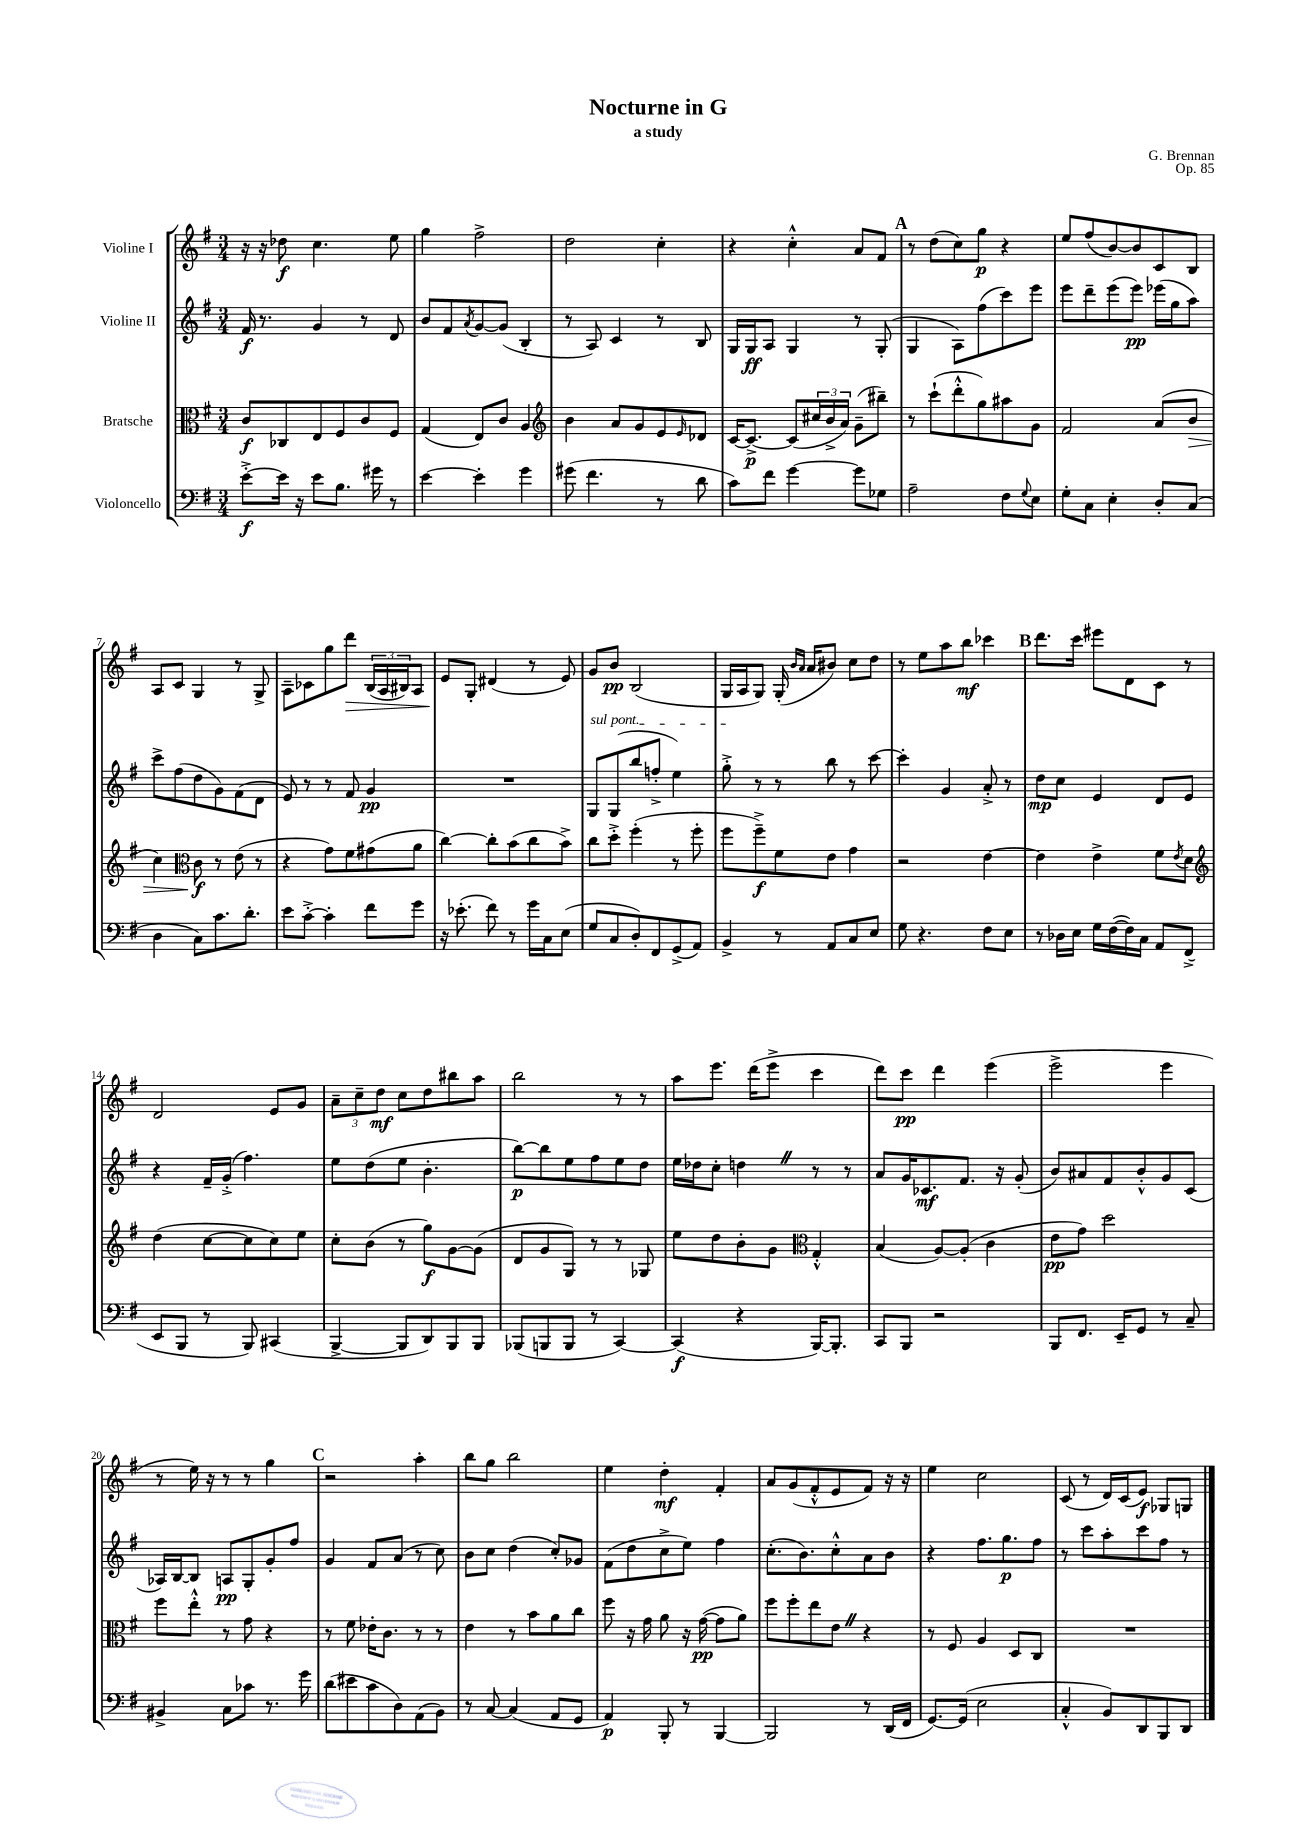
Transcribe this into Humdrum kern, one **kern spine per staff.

**kern	**dynam	**kern	**dynam	**kern	**dynam	**kern	**dynam
*part4	*part4	*part3	*part3	*part2	*part2	*part1	*part1
*staff4	*staff4	*staff3	*staff3	*staff2	*staff2	*staff1	*staff1
*I"Violoncello	*	*I"Bratsche	*	*I"Violine II	*	*I"Violine I	*
*clefF4	*	*clefC3	*	*clefG2	*	*clefG2	*
*k[f#]	*	*k[f#]	*	*k[f#]	*	*k[f#]	*
*M3/4	*	*M3/4	*	*M3/4	*	*M3/4	*
=1	=1	=1	=1	=1	=1	=1	=1
[8e'^\L	f	8c/L	f	16f#/	f	16r	.
.	.	.	.	8.r	.	16r	.
16e\Jk]	.	8C-X/	.	.	.	8dd-X\	f
16r	.	.	.	.	.	.	.
8e\L	.	8E/	.	4g/	.	4.cc\	.
8.B\J	.	8F#/	.	.	.	.	.
.	.	8c/	.	8r	.	.	.
16g#X\	.	.	.	.	.	.	.
8r	.	8F#/J	.	8d/	.	8ee\	.
=2	=2	=2	=2	=2	=2	=2	=2
[4e\	.	(4G/	.	8b/L	.	4gg\	.
.	.	.	.	8f#/	.	.	.
.	.	.	.	8qa/	.	.	.
4e'\]	.	8E/L)	.	[8g/	.	2ff#^\	.
.	.	8c/J	.	(8g/J]	.	.	.
4g\	.	4A/	.	4B'/	.	.	.
=3	=3	=3	=3	=3	=3	=3	=3
*	*	*clefG2	*	*	*	*	*
(8g#X\	.	4b\	.	8r	.	2dd\	.
4.f#\	.	.	.	8A/)	.	.	.
.	.	8a/L	.	4c/	.	.	.
.	.	8g/	.	.	.	.	.
8r	.	8e/	.	8r	.	4cc'\	.
.	.	16qqe/	.	.	.	.	.
8d\	.	8d-X/J	.	8B/	.	.	.
=4	=4	=4	=4	=4	=4	=4	=4
8c\L)	.	[16c/KL	.	16G/LL	.	4r	.
.	.	8.c^/J_	p	16G/J	ff	.	.
8f#\J	.	.	.	8A/J	.	.	.
[4g\	.	(8c/L]	.	4G/	.	4cc'^^\	.
.	.	24cc#X/L	.	.	.	.	.
.	.	24b^/	.	.	.	.	.
.	.	24a/JJ)	.	.	.	.	.
8g\L]	.	(8g~\L	.	8r	.	8a/L	.
8G-X\J	.	8bb#X~\J)	.	(8G'/	.	8f#/J	.
!!LO:REH:place=s1:t=A
=5	=5	=5	=5	=5	=5	=5	=5
2A~\	.	8r	.	4G/	.	8r	.
.	.	(8ccc`\L	.	.	.	(8dd\L	.
.	.	8ddd'^^\	.	8A\L)	.	8cc\)	.
.	.	8gg\)	.	(8ff#\	.	8gg\J	p
8F#\L	.	8aa#X\	.	8ccc\)	.	4r	.
8qqG/	.	.	.	.	.	.	.
8E\J	.	8g\J	.	8eee\J	.	.	.
=6	=6	=6	=6	=6	=6	=6	=6
8G'\L	.	2f#/	.	8eee\L	.	8ee/L	.
8C\J	.	.	.	8ddd~\	.	(8ff#/	.
4E'\	.	.	.	(8eee\	.	[8b/)	.
.	.	.	.	8eee\J)	pp	8b/]	.
8D'/L	.	(8a/L	.	(16eee-X\LL	.	8c/	.
.	.	.	.	16gg\J	.	.	.
!	!	!	!LO:HP:b	!	!	!	!
(8C/J	.	8b/J	>	8aa\J)	.	8B/J	.
!!LO:LB:g=z
=7	=7	=7	=7	=7	=7	=7	=7
4D\	.	4cc\)	.	8ccc^\L	.	8A/L	.
.	.	.	.	(8ff#\	.	8c/J	.
*	*	*clefC3	*	*	*	*	*
8C\L)	.	8c\	f	8dd\	.	4G/	.
8.c\	.	8r	]	8g\)	.	.	.
.	.	(8e\	.	(8f#\	.	8r	.
8.d'\J	.	.	.	.	.	.	.
.	.	8r	.	8d\J	.	8G^/	.
=8	=8	=8	=8	=8	=8	=8	=8
8e\L	.	4r	.	8e/)	.	8A~\L	.
[8c'^\J	.	.	.	8r	.	8c-X\	.
4c'\]	.	8g\L)	.	8r	.	8gg\	.
!	!	!	!	!	!	!	!LO:HP:b
.	.	8f#\	.	8f#/	.	8ddd\J	>
8f#\L	.	(8g#X\	.	4g/	pp	(24B/LL	.
.	.	.	.	.	.	24A/	.
.	.	.	.	.	.	24B#X/J)	.
8g\J	.	8a\J	.	.	.	8A/J	.
=9	=9	=9	=9	=9	=9	=9	=9
16r	.	[4cc\)	.	2.r	.	8e/L	.
(8.e-X'\	.	.	.	.	.	.	.
.	.	.	.	.	.	8G'/J	]
8f#\)	.	8cc'\L]	.	.	.	(4d#X/	.
8r	.	(8b\	.	.	.	.	.
16g\LL	.	8cc\	.	.	.	8r	.
16C\J	.	.	.	.	.	.	.
(8E\J	.	8b^\J)	.	.	.	8e/)	.
=10	=10	=10	=10	=10	=10	=10	=10
!	!	!	!	!LO:TX:a:i:t=sul pont.	!	!	!
8G/L	.	8cc\L	.	8G/L	.	8g/L	.
8C/	.	8dd'^\J	.	(8G/	.	8b/J	pp
8D'/)	.	(4ff#'\	.	8bb/	.	(2B/	.
8FF#/	.	.	.	8ffn'^/J	.	.	.
(8GG^/	.	8r	.	4ee\)	.	.	.
8AA/J)	.	8ff#'\	.	.	.	.	.
=11	=11	=11	=11	=11	=11	=11	=11
4BB^/	.	8ff#\L	.	8gg'^\	.	16G/LL	.
.	.	.	.	.	.	16A/J	.
.	.	8ff#~^\)	f	8r	.	8G/J)	.
8r	.	8f#\	.	8r	.	(16G'/	.
.	.	.	.	.	.	16qqb/LL	.
.	.	.	.	.	.	16qqa/JJ	.
.	.	.	.	.	.	16a/KL	.
8AA/L	.	8e\J	.	8bb\	.	8b#X/J)	.
8C/	.	4g\	.	8r	.	8cc\L	.
8E/J	.	.	.	[8ccc\	.	8dd\J	.
=12	=12	=12	=12	=12	=12	=12	=12
8G\	.	2r	.	4ccc'\]	.	8r	.
4.r	.	.	.	.	.	8ee\L	.
.	.	.	.	4g/	.	8aa\	.
.	.	.	.	.	.	8bb\J	mf
8F#\L	.	[4e\	.	8a'^/	.	4ccc-X\	.
8E\J	.	.	.	8r	.	.	.
!!LO:REH:place=s1:t=B
=13	=13	=13	=13	=13	=13	=13	=13
8r	.	4e\]	.	8dd\L	mp	8.ddd\L	.
16D-X\LL	.	.	.	8cc\J	.	.	.
16E\JJ	.	.	.	.	.	16ccc\Jk	.
16G\LL	.	4e^\	.	4e/	.	8eee#X\L	.
([16F#\	.	.	.	.	.	.	.
16F#\])	.	.	.	.	.	8d\	.
16C\JJ	.	.	.	.	.	.	.
8AA/L	.	8f#\L	.	8d/L	.	8c\J	.
.	.	8qe/	.	.	.	.	.
(8FF#^/J	.	8d\J	.	8e/J	.	8r	.
!!LO:LB:g=z
=14	=14	=14	=14	=14	=14	=14	=14
*	*	*clefG2	*	*	*	*	*
8EE/L	.	(4dd\	.	4r	.	2d/	.
8BBB/J	.	.	.	.	.	.	.
8r	.	[8cc\L	.	16f#~/LL	.	.	.
.	.	.	.	(16g'^/JJ	.	.	.
8BBB/)	.	8cc\]	.	4.ff#\)	.	.	.
(4CC#X/	.	8cc\)	.	.	.	8e/L	.
.	.	8ee\J	.	.	.	8g/J	.
=15	=15	=15	=15	=15	=15	=15	=15
[4BBB^/	.	8cc'\L	.	8ee\L	.	12a~\L	.
.	.	.	.	.	.	12cc~\	.
.	.	(8b\J	.	(8dd\	.	.	.
.	.	.	.	.	.	12dd\J	mf
8BBB/L]	.	8r	.	8ee\J	.	8cc\L	.
8DD/)	.	8gg\L)	f	4.b'\	.	8dd\	.
8BBB/	.	[8g\	.	.	.	8bb#X\	.
8BBB/J	.	(8g\J]	.	.	.	8aa\J	.
=16	=16	=16	=16	=16	=16	=16	=16
(8BBB-X/L	.	8d/L	.	[8bb\L)	p	2bb\	.
8BBBn/	.	8g/	.	8bb\]	.	.	.
8BBB/J	.	8G/J)	.	8ee\	.	.	.
8r	.	8r	.	8ff#\	.	.	.
[4CC/)	.	8r	.	8ee\	.	8r	.
.	.	8G-X/	.	8dd\J	.	8r	.
=17	=17	=17	=17	=17	=17	=17	=17
(4CC/]	f	8ee\L	.	16ee\LL	.	8aa\L	.
.	.	.	.	16dd-X\J	.	.	.
.	.	8dd\	.	8cc'\J	.	8.eee\J	.
4r	.	8b'\	.	4ddnZ\	.	.	.
.	.	.	.	.	.	(16ddd\KL	.
.	.	8g\J	.	.	.	8eee^\J	.
*	*	*clefC3	*	*	*	*	*
[16BBB/KL)	.	4G'^^/	.	8r	.	4ccc\	.
8.BBB'/J]	.	.	.	.	.	.	.
.	.	.	.	8r	.	.	.
=18	=18	=18	=18	=18	=18	=18	=18
8CC/L	.	(4B/	.	8a/L	.	8ddd\L)	.
8BBB/J	.	.	.	16g/K	.	8ccc\J	pp
.	.	.	.	8.c-X/	mf	.	.
2r	.	[8A/L)	.	.	.	4ddd\	.
.	.	(8A'/J]	.	8.f#/J	.	.	.
.	.	4c\	.	.	.	(4eee\	.
.	.	.	.	16r	.	.	.
.	.	.	.	(8g'/	.	.	.
=19	=19	=19	=19	=19	=19	=19	=19
8BBB/L	.	8e\L	pp	8b/L)	.	2eee^\	.
8.FF#/J	.	8g\J)	.	8a#X/	.	.	.
.	.	2dd\	.	8f#/	.	.	.
16EE~/KL	.	.	.	.	.	.	.
8GG/J	.	.	.	8b'^^/	.	.	.
8r	.	.	.	8g/	.	4eee\	.
8C~/	.	.	.	(8c/J	.	.	.
!!LO:LB:g=z
=20	=20	=20	=20	=20	=20	=20	=20
4BB#X^/	.	8ff#\L	.	16A-X/LL)	.	8r	.
.	.	.	.	[16B/J	.	.	.
.	.	8ee'^^\J	.	8B/J]	.	16ee\)	.
.	.	.	.	.	.	16r	.
8C\L	.	8r	.	8An/L	pp	8r	.
8c-X\J	.	8g\	.	8G'/	.	8r	.
8.r	.	4r	.	8g'/	.	4gg\	.
.	.	.	.	8ff#/J	.	.	.
16g\	.	.	.	.	.	.	.
!!LO:REH:place=s1:t=C
=21	=21	=21	=21	=21	=21	=21	=21
(8d\L	.	8r	.	4g/	.	2r	.
8e#X\	.	8f#\	.	.	.	.	.
8c\	.	16e-X'\KL	.	8f#/L	.	.	.
.	.	8.c\J	.	.	.	.	.
8D\)	.	.	.	(8a/J	.	.	.
(8AA\	.	8r	.	8r	.	4aa'\	.
8BB\J)	.	8r	.	8cc\)	.	.	.
=22	=22	=22	=22	=22	=22	=22	=22
8r	.	4e\	.	8b\L	.	8bb\L	.
[8C/	.	.	.	8cc\J	.	8gg\J	.
(4C/]	.	8r	.	(4dd\	.	2bb\	.
.	.	8b\L	.	.	.	.	.
8AA/L	.	8a\	.	8cc'/L)	.	.	.
8GG/J	.	8cc\J	.	8g-X/J	.	.	.
=23	=23	=23	=23	=23	=23	=23	=23
4AA/)	p	8ff#\	.	(8f#\L	.	4ee\	.
.	.	16r	.	8dd\	.	.	.
.	.	16g\	.	.	.	.	.
8BBB'/	.	8a\	.	8cc^\	.	4dd'\	mf
8r	.	16r	.	8ee\J)	.	.	.
.	.	([16g\	pp	.	.	.	.
[4BBB/	.	8g\L]	.	4ff#\	.	4f#'/	.
.	.	8a\J)	.	.	.	.	.
=24	=24	=24	=24	=24	=24	=24	=24
2BBB/]	.	8ff#\L	.	(8.cc'\L	.	8a/L	.
.	.	8ff#'\	.	.	.	(8g/	.
.	.	.	.	8.b\)	.	.	.
.	.	8ee\	.	.	.	8f#'^^/	.
.	.	8eZ\J	.	8cc'^^\	.	8e/	.
8r	.	4r	.	8a\	.	8f#/J)	.
(16DD/LL	.	.	.	8b\J	.	16r	.
16FF#/JJ	.	.	.	.	.	16r	.
=25	=25	=25	=25	=25	=25	=25	=25
[8.GG/L)	.	8r	.	4r	.	4ee\	.
.	.	8F#/	.	.	.	.	.
(16GG/Jk]	.	.	.	.	.	.	.
2E\	.	4A/	.	8.ff#\L	.	2cc\	.
.	.	.	.	8.gg\	p	.	.
.	.	8D/L	.	.	.	.	.
.	.	8C/J	.	8ff#\J	.	.	.
=26	=26	=26	=26	=26	=26	=26	=26
4C'^^/	.	2.r	.	8r	.	(8c/	.
.	.	.	.	8ccc\L	.	8r	.
8BB/L)	.	.	.	8aa'\	.	16d/LL)	.
.	.	.	.	.	.	(16c/J	.
8DD/	.	.	.	8ccc\	.	8e/J)	f
8BBB/	.	.	.	8ff#\J	.	8G-X/L	.
8DD/J	.	.	.	8r	.	8Gn/J	.
==	==	==	==	==	==	==	==
*-	*-	*-	*-	*-	*-	*-	*-
